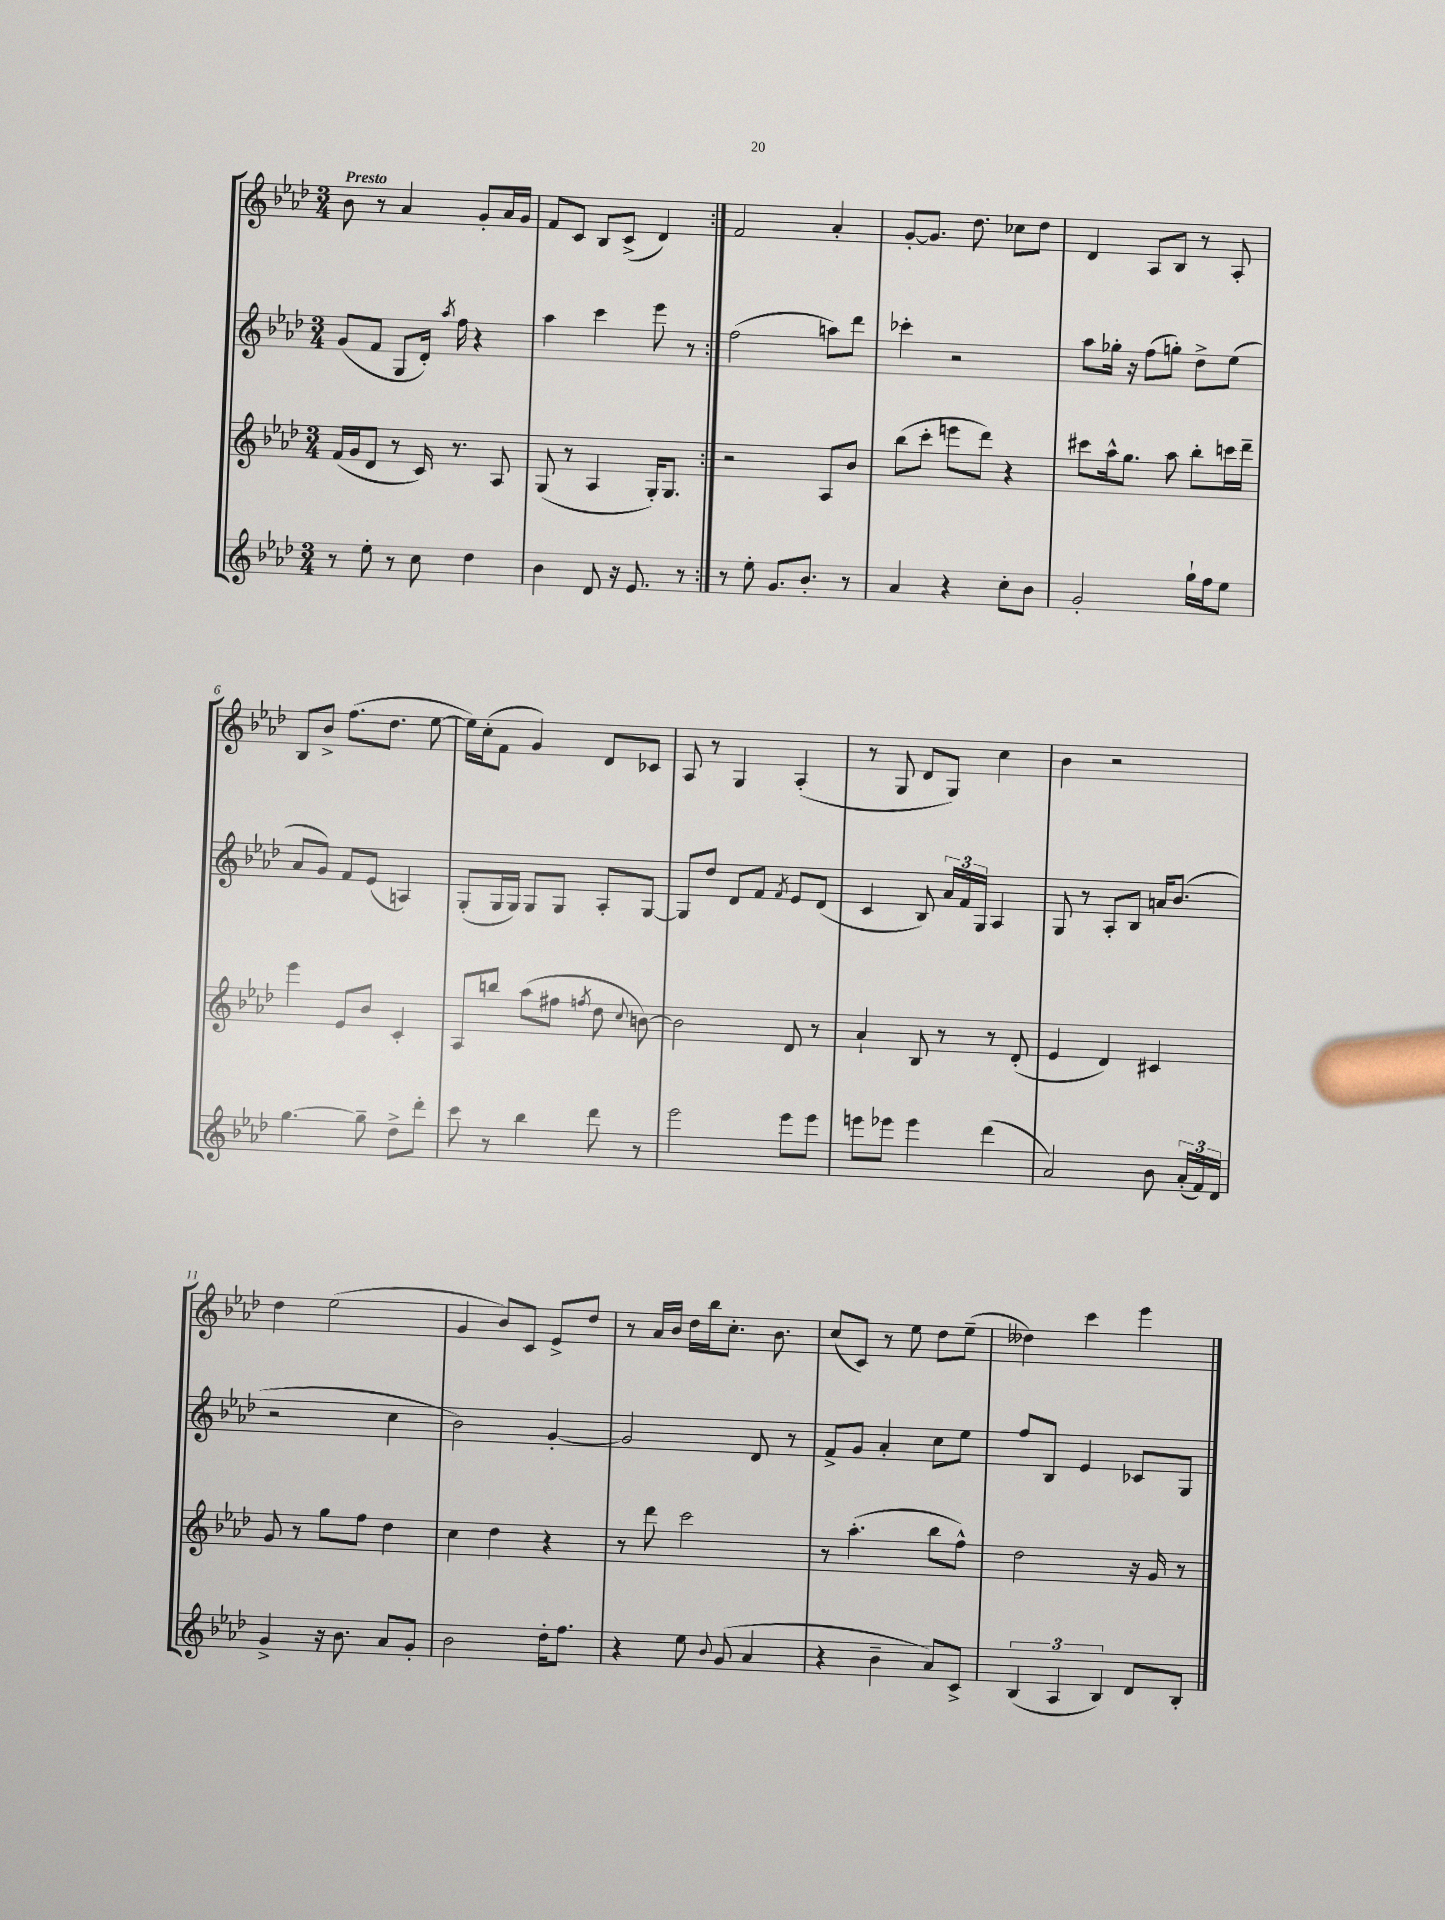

**kern	**kern	**kern	**kern
*staff4	*staff3	*staff2	*staff1
*clefG2	*clefG2	*clefG2	*clefG2
*k[b-e-a-d-]	*k[b-e-a-d-]	*k[b-e-a-d-]	*k[b-e-a-d-]
*M3/4	*M3/4	*M3/4	*M3/4
8r	(16f	(8g	8b-
.	16g	.	.
8ee-'	8d-	8f	8r
8r	8r	8G	4a-
8cc	16c)	16d-')	.
.	.	8qaa-	.
.	8.r	16ff	.
4dd-	.	4r	8g'
.	8A-	.	16a-
.	.	.	16g
=	=	=	=
4b-	(8G	4aa-	8f
.	8r	.	8c
8d-	4A-	4ccc	8B-
16r	.	.	(8c^
8.e-	.	.	.
.	16G')	8eee-	4d-)
.	8.G	.	.
8r	.	8r	.
=:|!	=:|!	=:|!	=:|!
8r	2r	(2ff	2f
8ee-'	.	.	.
8.g	.	.	.
8.b-'	.	.	.
.	8A-	8aa)	4a-'
8r	8b-	8ddd-	.
=	=	=	=
4a-	(8bb-	4ccc-'	[8g'
.	8ccc'	.	8.g]
4r	8eee	2r	.
.	.	.	8.dd-
.	8ddd-)	.	.
8cc'	4r	.	8cc-
8b-	.	.	8dd-
=	=	=	=
2g'	8ccc#	8aa-	4d-
.	16aa-^^	16gg-'	.
.	8.gg	16r	.
.	.	(8ff	8A-
.	8aa-	8gg')	8B-
16gg`	8bb-'	8dd-^	8r
16ff	.	.	.
8ee-	16ccc	(8ee-	8A-'
.	16ddd-~	.	.
=	=	=	=
[4.gg	4eee-	8a-	8B-
.	.	8g)	8b-^
.	8e-	8f	(8.ff
8gg~]	8b-	(8e-	.
.	.	.	8.dd-
8dd-^	4c'	4A)	.
8ddd-'	.	.	[8ee-
=	=	=	=
8ccc	8A-	(8G'	16ee-])
.	.	.	(16cc'
8r	8bb	16G	8f
.	.	16G)	.
4bb-	(8aa-	8G	4g)
.	8ff#	8G	.
.	8qff	.	.
8ddd-	8dd-	8A-'	8d-
.	8qqcc	.	.
8r	[8b)	[8G	8c-
=	=	=	=
2eee-	2b]	8G]	8A-
.	.	8dd-	8r
.	.	8d-	4G
.	.	8f	.
.	.	8qf	.
8eee-	8d-	8e-	(4A-'
8eee-	8r	(8d-	.
=	=	=	=
8eee	4a-`	4c	8r
8eee-	.	.	8G
4eee-	8B-	8B-)	8d-
.	8r	24a-	8G)
.	.	24f	.
.	.	24G	.
(4ddd-	8r	4A-	4cc
.	(8d-'	.	.
=	=	=	=
2a-)	4e-	8G	4b-
.	.	8r	.
.	4d-)	8A-'	2r
.	.	8B-	.
8b-	4c#	16a	.
.	.	(8.b-	.
(24a-'	.	.	.
24f)	.	.	.
24d-	.	.	.
=	=	=	=
4g^	8g	2r	4dd-
.	8r	.	.
16r	8gg	.	(2ee-
8.b-	.	.	.
.	8ff	.	.
8a-	4dd-	4cc	.
8g'	.	.	.
=	=	=	=
2b-	4cc	2b-)	4g
.	4dd-	.	8b-)
.	.	.	8c
16dd-'	4r	[4g'	8e-^
8.ff	.	.	.
.	.	.	8dd-
=	=	=	=
4r	8r	2g]	8r
.	8ddd-	.	16a-
.	.	.	16b-
8ee-	2ccc	.	16dd-
.	.	.	16bb-
8qqb-	.	.	.
(8g	.	.	8.cc'
4a-	.	8d-	.
.	.	.	8.b-
.	.	8r	.
=	=	=	=
4r	8r	8f^	(8cc
.	(4.aa-'	8g	8c)
4b-~	.	4a-'	8r
.	.	.	8ee-
8a-)	8bb-	8cc	8dd-
8c^	8ff^^)	8ee-	(8ee-~
=	=	=	=
(6B-	2dd-	8ff	4dd--)
.	.	8B-	.
6A-	.	.	.
.	.	4e-	4ccc
6B-)	.	.	.
8d-	16r	8c-	4eee-
.	16g	.	.
8B-'	8r	8G	.
==	==	==	==
*-	*-	*-	*-
